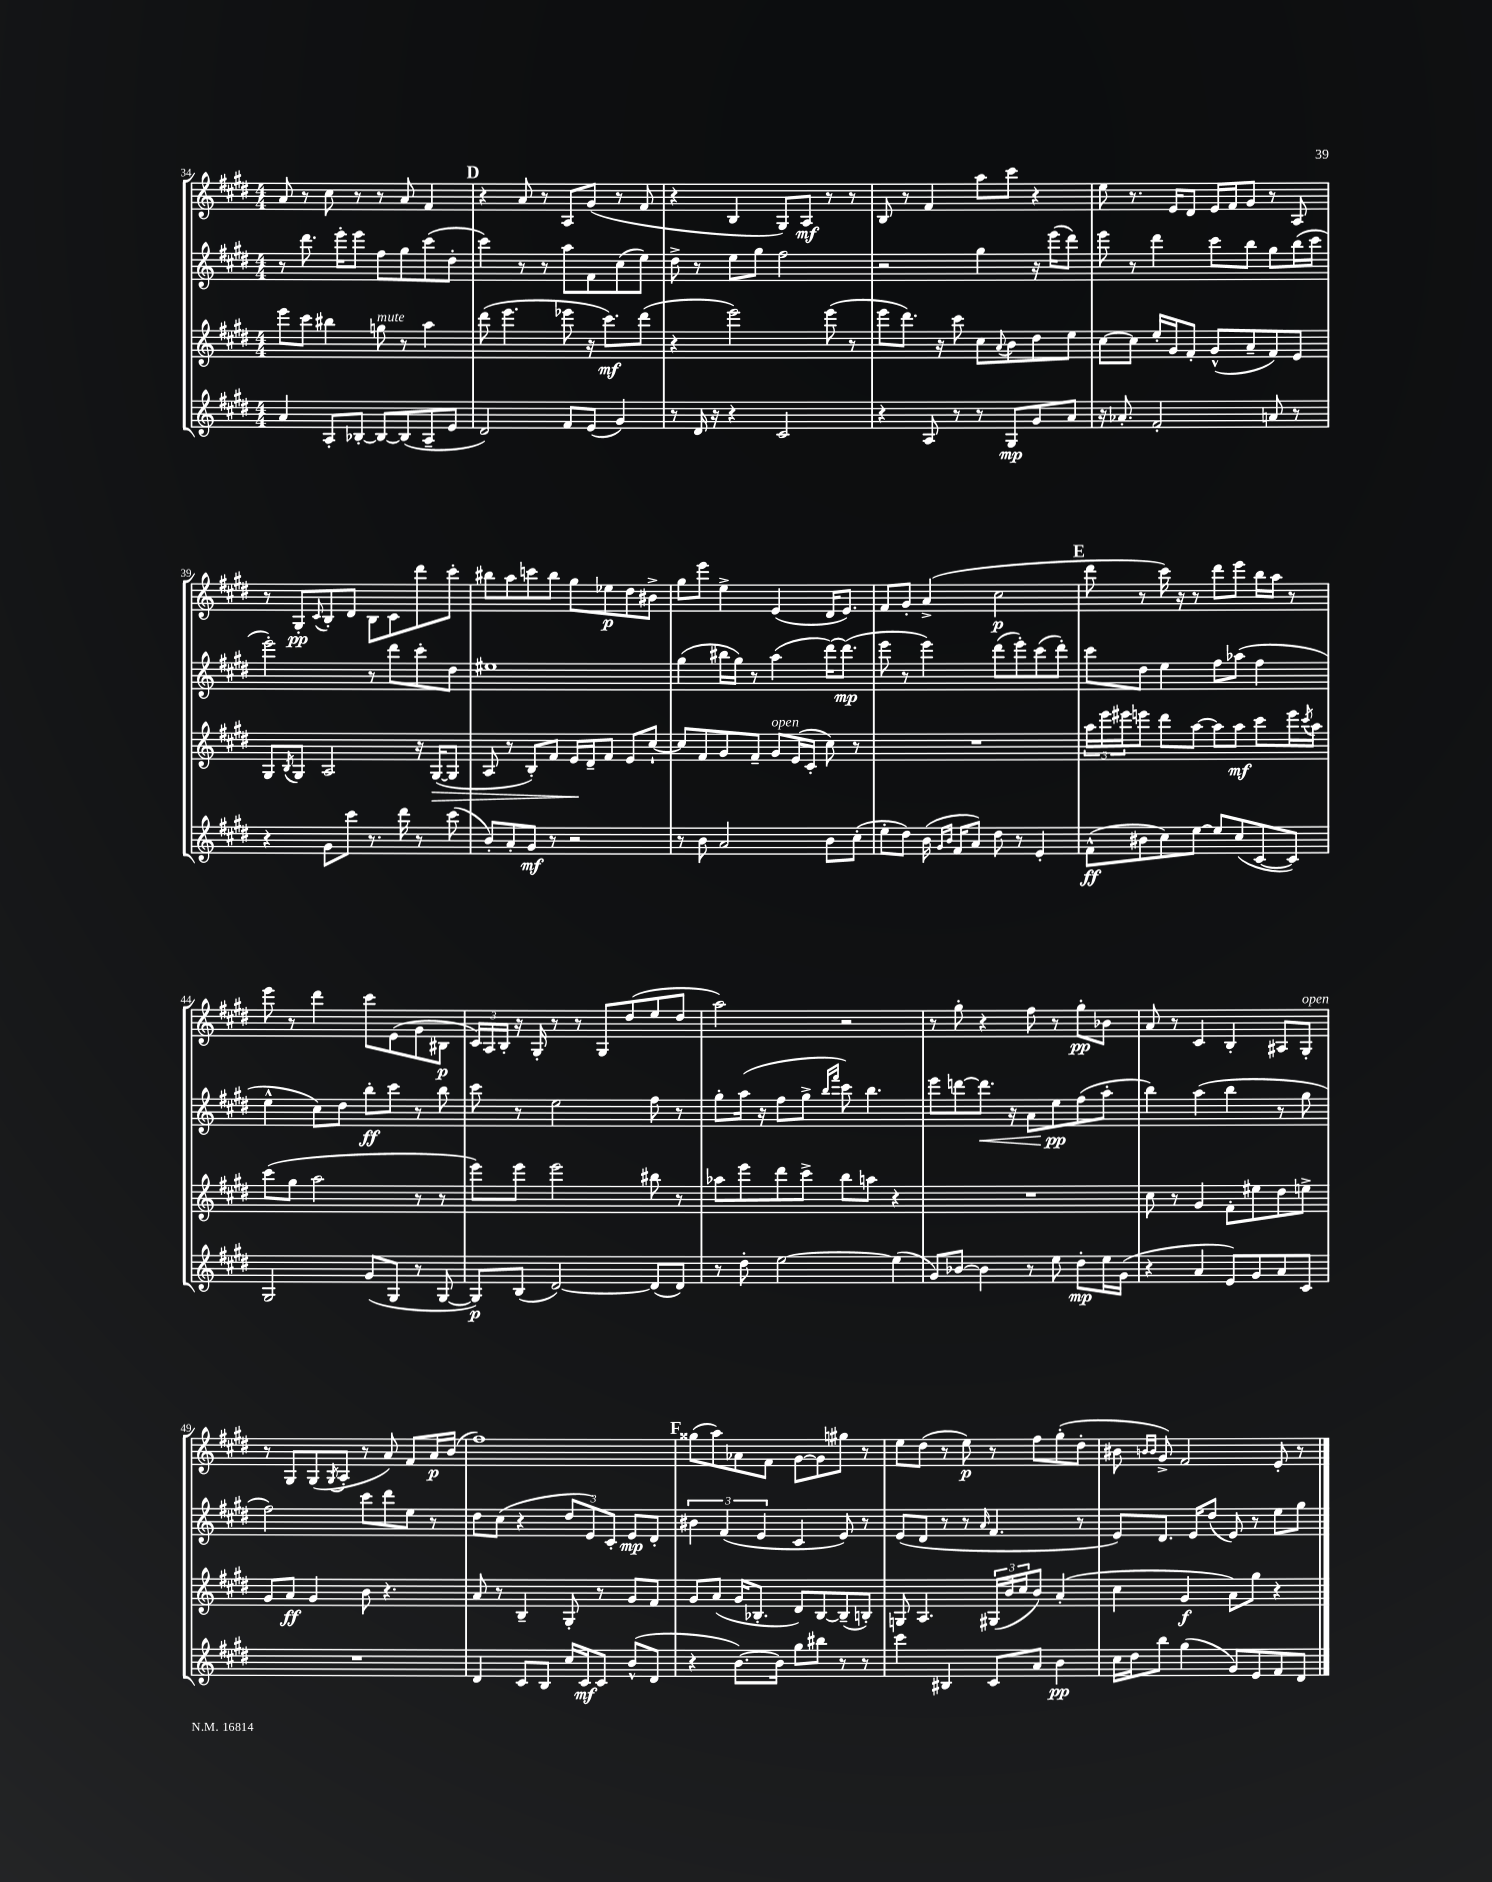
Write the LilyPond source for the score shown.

<<
\new StaffGroup <<
\new Staff = "s0" {
    \clef treble \key e \major \numericTimeSignature \time 4/4
    a'8 r8 cis''8 r8 r8 a'8 fis'4 |
    \mark \markup { \bold "D" } r4 a'8 r8 a8 gis'8( r8 fis'8 |
    r4 b4 gis8) a8\mf r8 r8 |
    b8 r8 fis'4 a''8 cis'''8 r4 |
    e''8 r8. e'16 dis'8 e'16 fis'16 gis'8 r8 a8 |
    r8 gis8-.\pp \appoggiatura { cis'8 } b8-. dis'8 b8 cis'8 dis'''8 cis'''8-. |
    bis''8 a''8 c'''8 bis''8 gis''8 ees''8\p dis''8 bis'8-> |
    gis''8 e'''8 e''4-> e'4( dis'16 e'8.) |
    fis'8 gis'8-. a'4->( cis''2\p |
    \mark \markup { \bold "E" } dis'''8 r8 cis'''16) r16 r8 dis'''8 e'''8 b''16 a''16 r8 |
    e'''8 r8 dis'''4 cis'''8 e'8( gis'8 bis8\p |
    \tuplet 3/2 { cis'16) a16 b16-. } r16 gis16-. r8 r8 gis8 dis''8( e''8 dis''8 |
    a''2) r2 |
    r8 gis''8-. r4 fis''8 r8 gis''8-.\pp bes'8 |
    a'8 r8 cis'4 b4-. ais8 gis8-.^\markup { \italic "open" } |
    r8 gis8 gis8( \acciaccatura { gis8 } a8-. r8 a'8) fis'8 a'16\p b'16( |
    fis''1) |
    \mark \markup { \bold "F" } gisis''8( a''8) aes'8 fis'8 gis'8~ gis'8 gis''8 r8 |
    e''8 dis''8( r8 e''8\p) r8 fis''8 gis''8-.( dis''8-. |
    bis'8 \grace { b'16 b'16 } gis'8->) fis'2 e'8-. r8 \bar "|." |
}
\new Staff = "s1" {
    \clef treble \key e \major \numericTimeSignature \time 4/4
    r8 dis'''8. e'''16-. e'''8 fis''8 gis''8 cis'''8( dis''8-. |
    \mark \markup { \bold "D" } cis'''4) r8 r8 a''8 fis'8 cis''8( e''8) |
    dis''8-> r8 e''8 gis''8 fis''2 |
    r2 gis''4 r16 e'''16( dis'''8) |
    e'''8 r8 dis'''4 cis'''8 b''8 gis''8 b''16( cis'''16 |
    e'''2-.) r8 dis'''8 cis'''8-. dis''8 |
    eis''1 |
    gis''4( bis''16 gis''16) r8 a''4( dis'''16~) dis'''8.\mp( |
    e'''8 r8 e'''4) dis'''8( e'''8-.) cis'''8( dis'''8-.) |
    \mark \markup { \bold "E" } cis'''8 dis''8 e''4 fis''8 aes''8( fis''4 |
    e''4-^ cis''8) dis''8 b''8-.\ff cis'''8 r8 b''8 |
    cis'''8 r8 e''2 fis''8 r8 |
    gis''8-. a''16( r16 fis''8 gis''8-> \grace { b''16 fis'''16 } cis'''8) b''4. |
    e'''8 d'''8~ d'''8.\< r16 a'8 e''8\pp\! fis''8( a''8-. |
    b''4) a''4( b''4 r8 gis''8 |
    fis''2) cis'''8 dis'''8 e''8 r8 |
    dis''8 cis''8( r4 \tuplet 3/2 { dis''8 e'8) cis'8-. } e'8\mp dis'8-. |
    \mark \markup { \bold "F" } \tuplet 3/2 { bis'4 fis'4( e'4 } cis'4 e'8) r8 |
    e'8( dis'8 r8 r8 \grace { a'16 } fis'4. r8 |
    e'8) dis'8. e'16 dis''8( e'8) r8 e''8 gis''8 \bar "|." |
}
\new Staff = "s2" {
    \clef treble \key e \major \numericTimeSignature \time 4/4
    e'''8 cis'''8 bis''4 g''8^\markup { \italic "mute" } r8 a''4 |
    \mark \markup { \bold "D" } dis'''8( e'''4. ees'''8 r16 cis'''8.\mf) dis'''8( |
    r4 e'''2) e'''8( r8 |
    e'''8 dis'''8.) r16 cis'''8 cis''8 \appoggiatura { a'8 } b'8 dis''8 e''8 |
    cis''8~ cis''8 e''16-. gis'16 fis'8-. gis'8-^( a'8-- fis'8) e'8 |
    gis8 \acciaccatura { b8 } gis8 a2 r16 gis16~\>( gis8 |
    a8 r8 b8-.) fis'8 e'16\! dis'16-- fis'8 e'8 cis''8~-! |
    cis''8 fis'8 gis'8 fis'8-- gis'8^\markup { \italic "open" } e'16( cis'16-. cis''8) r8 |
    R1 |
    \mark \markup { \bold "E" } \tuplet 3/2 { a''16 e'''16 eis'''16 } e'''8 dis'''8 a''8~ a''8 a''8\mf cis'''8 e'''16 \acciaccatura { cis'''8 } a''16 |
    cis'''8( gis''8 a''2 r8 r8 |
    e'''8) e'''8 e'''2 bis''8 r8 |
    aes''8 e'''8 dis'''8 cis'''8-> b''8 a''8 r4 |
    R1 |
    cis''8 r8 gis'4 fis'8-. eis''8 dis''8 e''8-> |
    gis'8 a'8\ff gis'4 b'8 r4. |
    a'8 r8 b4-- gis8-. r8 gis'8 fis'8 |
    \mark \markup { \bold "F" } gis'8 a'8( gis'16 bes8.-. dis'8) bes8~ bes8--( b8-.) |
    g8 a4. \tuplet 3/2 { gis16( b'16 cis''16 } b'8) a'4-.( |
    cis''4 gis'4\f a'8) gis''8 r4 \bar "|." |
}
\new Staff = "s3" {
    \clef treble \key e \major \numericTimeSignature \time 4/4
    a'4 a8-. bes8~-. bes8~ bes8( a8-- e'8 |
    \mark \markup { \bold "D" } dis'2) fis'8 e'8( gis'4) |
    r8 dis'16 r16 r4 cis'2 |
    r4 a8 r8 r8 gis8\mp gis'8 a'8 |
    r16 aes'8.-. fis'2-. a'8 r8 |
    r4 gis'8 cis'''8 r8. dis'''16 r8 cis'''8( |
    b'8-.) a'8-. gis'8\mf r8 r2 |
    r8 b'8 a'2 b'8 cis''8-.( |
    e''8-. dis''8) b'16( \grace { gis'16 b'16 } fis'16 a'8) dis''8 r8 e'4-. |
    \mark \markup { \bold "E" } fis'8-^\ff( bis'8 cis''8) e''8~ e''8 cis''8( cis'8~ cis'8) |
    gis2 gis'8( gis8 r8 gis8~ |
    gis8\p) b8( dis'2~) dis'8( dis'8) |
    r8 dis''8-. e''2~ e''4( |
    gis'8) bes'8~ bes'4 r8 e''8 dis''8-.\mp e''16 gis'16( |
    r4 a'4 e'8) gis'8 a'8 cis'8 |
    R1 |
    dis'4 cis'8 b8 cis''16 cis'16\mf cis'8 b'8-^( dis'8 |
    \mark \markup { \bold "F" } r4 b'8.~) b'16 gis''8 bis''8 r8 r8 |
    cis'''4 bis4 cis'8 a'8 b'4\pp |
    cis''16 dis''16 b''8 gis''4( gis'8) e'8 fis'8 dis'8 \bar "|." |
}
>>
>>
\layout { \context { \Score currentBarNumber = #34 } }
